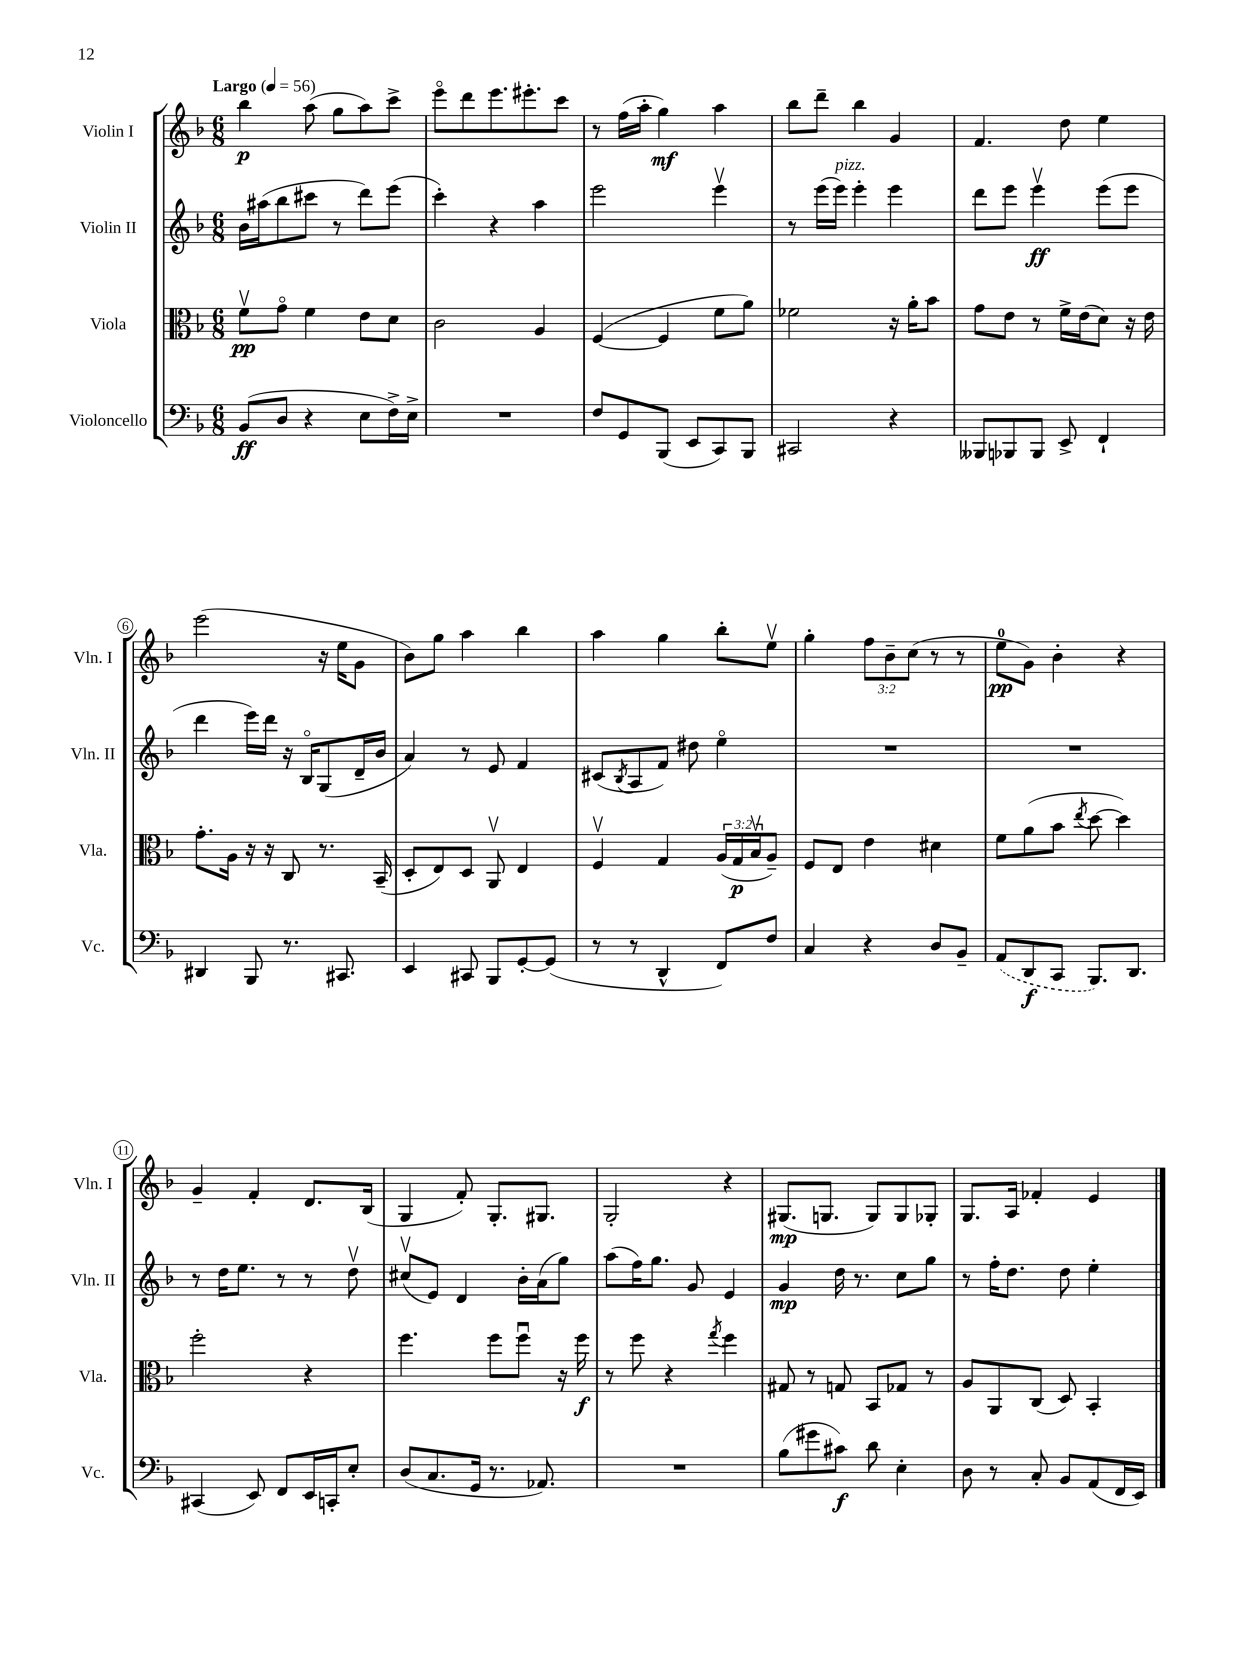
<<
\new StaffGroup <<
\new Staff = "s0" \with { instrumentName = "Violin I" shortInstrumentName = "Vln. I" } {
    \clef treble \key f \major \numericTimeSignature \time 6/8 \override Staff.TupletNumber.text = #tuplet-number::calc-fraction-text \tempo "Largo" 4 = 56
    bes''4\p a''8( g''8 a''8) c'''8-> |
    e'''8\flageolet d'''8 e'''8. eis'''8.-. c'''8 |
    r8 f''16( a''16-. g''4\mf) a''4 |
    bes''8 d'''8-- bes''4 g'4 |
    f'4. d''8 e''4 |
    e'''2( r16 e''16 g'8 |
    bes'8) g''8 a''4 bes''4 |
    a''4 g''4 bes''8-. e''8\upbow |
    g''4-. \tuplet 3/2 { f''8 bes'8-- c''8( } r8 r8 |
    e''8-0\pp g'8) bes'4-. r4 |
    g'4-- f'4-. d'8. bes16( |
    g4 f'8-.) g8.-. gis8. |
    g2-. r4 |
    gis8.\mp( g8. g8) g8 ges8-. |
    g8. a16 fes'4-. e'4 \bar "|." |
}
\new Staff = "s1" \with { instrumentName = "Violin II" shortInstrumentName = "Vln. II" } {
    \clef treble \key f \major \numericTimeSignature \time 6/8
    bes'16 ais''16( bes''8 cis'''8 r8 d'''8) e'''8( |
    c'''4-.) r4 a''4 |
    e'''2 e'''4\upbow |
    r8 e'''16( e'''16^\markup { \italic "pizz." }) e'''4-. e'''4 |
    d'''8 e'''8 e'''4\upbow\ff e'''8( e'''8 |
    d'''4 e'''16) d'''16 r16 bes16\flageolet g8( d'16-- bes'16 |
    a'4) r8 e'8 f'4 |
    cis'8( \acciaccatura { bes8 } a8 f'8) dis''8 e''4\flageolet |
    R2. |
    R2. |
    r8 d''16 e''8. r8 r8 d''8\upbow |
    cis''8\upbow( e'8) d'4 bes'16-. a'16( g''8) |
    a''8( f''16) g''8. g'8 e'4 |
    g'4\mp d''16 r8. c''8 g''8 |
    r8 f''16-. d''8. d''8 e''4-. \bar "|." |
}
\new Staff = "s2" \with { instrumentName = "Viola" shortInstrumentName = "Vla." } {
    \clef alto \key f \major \numericTimeSignature \time 6/8 \override Staff.TupletNumber.text = #tuplet-number::calc-fraction-text
    f'8\upbow\pp g'8\flageolet f'4 e'8 d'8 |
    c'2 a4 |
    f4~( f4 f'8 a'8) |
    fes'2 r16 a'16-. bes'8 |
    g'8 e'8 r8 f'16-> e'16( d'8) r16 e'16 |
    g'8.-. a16 r16 r16 c8 r8. bes,16--( |
    d8-. e8) d8 a,8\upbow e4 |
    f4\upbow g4 \tuplet 3/2 { a16( g16\p bes16\upbow } a8--) |
    f8 e8 e'4 dis'4 |
    f'8 a'8( bes'8 \acciaccatura { e''8 } d''8~ d''4) |
    f''2-. r4 |
    f''4. f''8 f''8\downbow r16 f''16\f |
    r8 f''8 r4 \acciaccatura { g''8 } f''4 |
    gis8 r8 g8 bes,8 ges8 r8 |
    a8 a,8 c8( d8) bes,4-. \bar "|." |
}
\new Staff = "s3" \with { instrumentName = "Violoncello" shortInstrumentName = "Vc." } {
    \clef bass \key f \major \numericTimeSignature \time 6/8
    bes,8\ff( d8 r4 e8 f16->) e16-> |
    R2. |
    f8 g,8 bes,,8( e,8 c,8) bes,,8 |
    cis,2 r4 |
    beses,,8 bes,,8 bes,,8 e,8-> f,4-! |
    dis,4 bes,,8 r8. cis,8. |
    e,4 cis,8 bes,,8 g,8~-. g,8( |
    r8 r8 d,4-^ f,8) f8 |
    c4 r4 d8 bes,8-- |
    \once \slurDashed a,8( d,8\f c,8 bes,,8.) d,8. |
    cis,4( e,8) f,8 e,16 c,16-. e8-. |
    d8( c8. g,16 r8. aes,8.) |
    R2. |
    bes8( gis'8 cis'8\f) d'8 e4-. |
    d8 r8 c8-. bes,8 a,8( f,16 e,16) \bar "|." |
}
>>
>>
\layout { \context { \Score \override BarNumber.stencil = #(make-stencil-circler 0.1 0.3 ly:text-interface::print) } }
